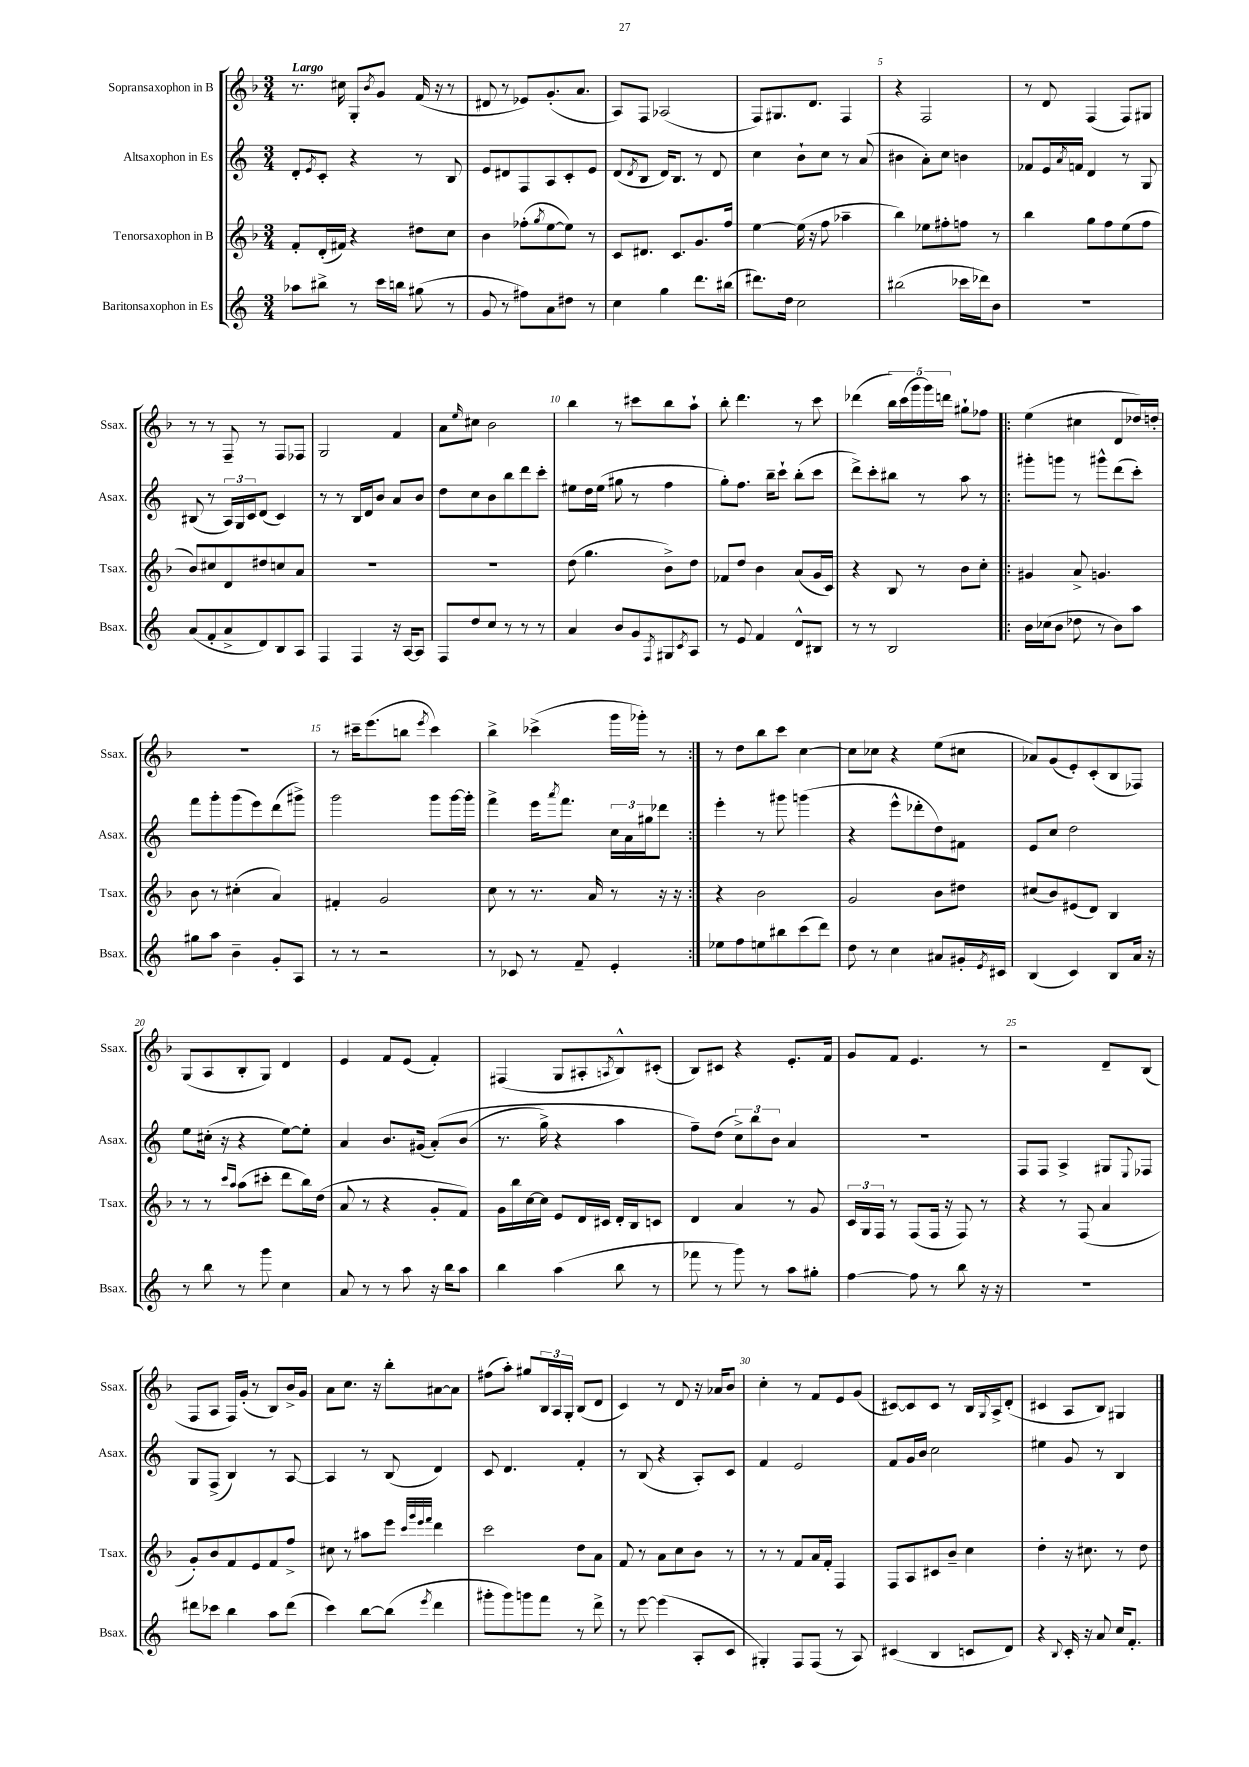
<<
\new StaffGroup <<
\new Staff = "s0" \with { instrumentName = "Sopransaxophon in B" shortInstrumentName = "Ssax." } {
    \clef treble \key f \major \numericTimeSignature \time 3/4 \tempo "Largo"
    r8. cis''16 g8-. \acciaccatura { bes'8 } g'8 f'16( r16 r8 |
    dis'8 r8 ees'8) g'8.-.( a'8. |
    a8) f8 aes2( |
    f8) gis8. d'8. f4 |
    r4 f2 |
    r8 d'8 f4( f8) gis8 |
    r8 r8 f8-- r8 f8 fes8 |
    g2 f'4 |
    a'8 \grace { e''16 } cis''8 bes'2 |
    bes''4 r8 cis'''8 bes''8 a''8-! |
    bes''8-. d'''4. r8 c'''8 |
    des'''4( \tuplet 5/4 { bes''16) c'''16( g'''16 g'''16) d'''16 } gis''8-! fes''8 |
    \repeat volta 2 { e''4( cis''4 d'8 des''16) d''16-. |
    R2. |
    r8 cis'''16-- e'''8.( b''8 \acciaccatura { e'''8 } cis'''4) |
    bes''4-> ces'''4->( g'''16 ges'''16-.) r8 | }
    r8 d''8 bes''8 c'''8 c''4~ |
    c''8 ces''8 r4 e''8( cis''8 |
    aes'8) g'8( e'8-.) c'8-.( bes8 fes8) |
    g8( a8 bes8-. g8) d'4 |
    e'4 f'8 e'8( f'4-.) |
    fis4( g8 ais8-. \acciaccatura { a8 } bes8-^) cis'8-.( |
    bes8) cis'8 r4 e'8.-. f'16 |
    g'8 f'8 e'4. r8 |
    r2 d'8-- bes8( |
    f8 a8 f16) g'16-.( r8 bes8) bes'16-> g'16 |
    a'8 c''8. r16 bes''8-. ais'8~ ais'8 |
    fis''8( a''8-.) gis''8 \tuplet 3/2 { bes16 a16 g16-. } bes8( d'8 |
    c'4) r8 d'8 r16 aes'16 bes'8 |
    c''4-. r8 f'8 e'8 g'8( |
    cis'8~) cis'8 cis'8 r8 bes16 \appoggiatura { g8 } a16-> d'8-.( |
    cis'4 a8 bes8) gis4 \bar "|." |
}
\new Staff = "s1" \with { instrumentName = "Altsaxophon in Es" shortInstrumentName = "Asax." } {
    \clef treble \key c \major \numericTimeSignature \time 3/4
    d'8-. \acciaccatura { e'8 } c'8-. r4 r8 b8 |
    e'8 dis'8 f8 a8 c'8-. e'8 |
    d'8( \acciaccatura { d'8 } b8 d'16) b8. r8 d'8 |
    c''4 b'8-! c''8 r8 a'8( |
    bis'4 a'8-.) c''8 b'4 |
    fes'8 e'16 \acciaccatura { a'8 } f'16 d'4 r8 g8 |
    bis8( r8 \tuplet 3/2 { a16) g16 c'16 } d'8( c'4) |
    r8 r8 b16 d'16 b'8 a'8 b'8 |
    d''8 c''8 b'8 b''8 d'''8 c'''8-. |
    eis''8 d''16 eis''16( gis''8 r8 f''4 |
    g''8-.) f''8. b''16-- c'''8-! b''8-.( c'''8 |
    d'''8->) c'''8-. bis''8 r8 a''8 r8 |
    \repeat volta 2 { gis'''8-. g'''8 r8 gis'''8-^ d'''8( c'''8-.) |
    f'''8 g'''8-. g'''8( e'''8) d'''8( gis'''8->) |
    g'''2 g'''8 g'''16~ g'''16-. |
    f'''4-> e'''16 \acciaccatura { a'''8 } f'''8. \tuplet 3/2 { c''16 a'16 gis''16 } des'''8 | }
    e'''4-. r8 gis'''8 g'''4( |
    r4 e'''8-^ des'''8-. d''8) fis'8 |
    e'8 c''8 d''2 |
    e''8 cis''16-.( r16 r4 e''8~) e''8-. |
    a'4 b'8. gis'16( a'8-.)\( b'8( |
    r8. g''16->) r4 a''4 |
    f''8--\) d''8( \tuplet 3/2 { c''8->) b''8 b'8 } a'4 |
    R2. |
    f8 f8 a4-> gis8 \appoggiatura { e8 } fes8 |
    g8 f8->( b4) r8 a8~ |
    a4 r8 b8( d'4) |
    c'8 d'4. f'4-. |
    r8 b8( r4 a8-.) c'8 |
    f'4 e'2 |
    f'8 g'16 b'16 c''2 |
    eis''4 g'8 r8 b4 \bar "|." |
}
\new Staff = "s2" \with { instrumentName = "Tenorsaxophon in B" shortInstrumentName = "Tsax." } {
    \clef treble \key f \major \numericTimeSignature \time 3/4
    f'8-. d'16-.( fis'16) r4 dis''8 c''8 |
    bes'4 fes''8-.( \acciaccatura { g''8 } e''8~ e''8) r8 |
    c'8 dis'8. c'8. g'8. f''16 |
    e''4~ e''16( r16 f''8 aes''4-- |
    bes''4) ees''8 fis''8-. f''8 r8 |
    bes''4 g''8 f''8 e''8( f''8 |
    bes'8) cis''8 d'8 dis''8 c''8 a'8 |
    R2. |
    R2. |
    d''8( g''4. bes'8->) d''8 |
    fes'8 d''8 bes'4 a'8( g'16 c'16) |
    r4 bes8 r8 bes'8 c''8-. |
    \repeat volta 2 { gis'4 a'8-> g'4. |
    bes'8 r8 cis''4-.( a'4) |
    fis'4-. g'2 |
    c''8 r8 r8. a'16 r8 r16 r16 | }
    r4 bes'2 |
    g'2 bes'8 dis''8 |
    cis''8( bes'8) eis'8( d'8) bes4 |
    r8 r8 \grace { c'''16 a''16 } a''8( cis'''8-. d'''8 bes''16) d''16( |
    a'8 r8 r4 g'8-. f'8) |
    g'16 bes''16 c''16~ c''16 e'8 d'16 cis'16 d'16-. bes16 c'8 |
    d'4 a'4 r8 g'8 |
    \tuplet 3/2 { c'16 g16 f16 } r8 f8( f16 r16 f8) r8 |
    r4 r8 f8( a'4 |
    g'8-.) bes'8 f'8 e'8 f'8 f''8-> |
    cis''8 r8 ais''8 e'''8 \grace { c'''32 g'''32 e'''32 f'''32 } d'''4 |
    c'''2 d''8 a'8 |
    f'8 r8 a'8 c''8 bes'8 r8 |
    r8 r8 f'8 a'16 f'16-. f4 |
    f8 a8 cis'8 bes'8-- c''4 |
    d''4-. r16 cis''8. r8 d''8 \bar "|." |
}
\new Staff = "s3" \with { instrumentName = "Baritonsaxophon in Es" shortInstrumentName = "Bsax." } {
    \clef treble \key c \major \numericTimeSignature \time 3/4
    aes''8 bis''8-> r8 c'''16 b''16 gis''8( r8 |
    g'8 r8 fis''8) a'8 dis''8 r8 |
    c''4 g''4 d'''8. bis''16( |
    dis'''8.) d''16 c''2 |
    bis''2( ces'''16 des'''16) b'8 |
    R2. |
    a'8( f'8-. a'8-> d'8) b8 a8 |
    f4 f4 r16 a16~ a8 |
    f8 d''8 c''8 r8 r8 r8 |
    a'4 b'8 g'8 \acciaccatura { f8 } gis8 \acciaccatura { c'8 } a8 |
    r8 e'8 f'4 d'8-^ bis8 |
    r8 r8 b2 |
    \repeat volta 2 { b'16 ces''16( b'8 des''8 r8 b'8) a''8 |
    gis''8 a''8 b'4-- g'8-. a8 |
    r8 r8 r2 |
    r8 ces'8 r8 f'8-- e'4-. | }
    ees''8 f''8 e''8 bis''8 c'''8( d'''8) |
    d''8 r8 c''4 ais'8 gis'16-. \acciaccatura { e'8 } cis'16 |
    b4( c'4) b8 a'16 r16 |
    r8 b''8 r8 g'''8 c''4 |
    a'8 r8 r8 a''8 r16 b''16 a''8 |
    b''4 a''4( b''8 r8 |
    fes'''8 r8 g'''8) r8 a''8 gis''8-. |
    f''4~ f''8 r8 b''8 r16 r16 |
    R2. |
    dis'''8 ces'''8 b''4 a''8 dis'''8( |
    c'''4) b''8~ b''8( \acciaccatura { e'''8 } d'''4 |
    gis'''8-. gis'''8) g'''8 f'''8 r8 d'''8-> |
    r8 e'''8~ e'''4( a8-. c'8 |
    gis4-.) f8 f8( r8 a8) |
    cis'4( b4 c'8 d'8) |
    r4 \appoggiatura { b8 } c'16-. r16 a'8 c''16 f'8.-. \bar "|." |
}
>>
>>
\layout { \context { \Score \override BarNumber.break-visibility = ##(#f #t #t) barNumberVisibility = #(every-nth-bar-number-visible 5) } }
